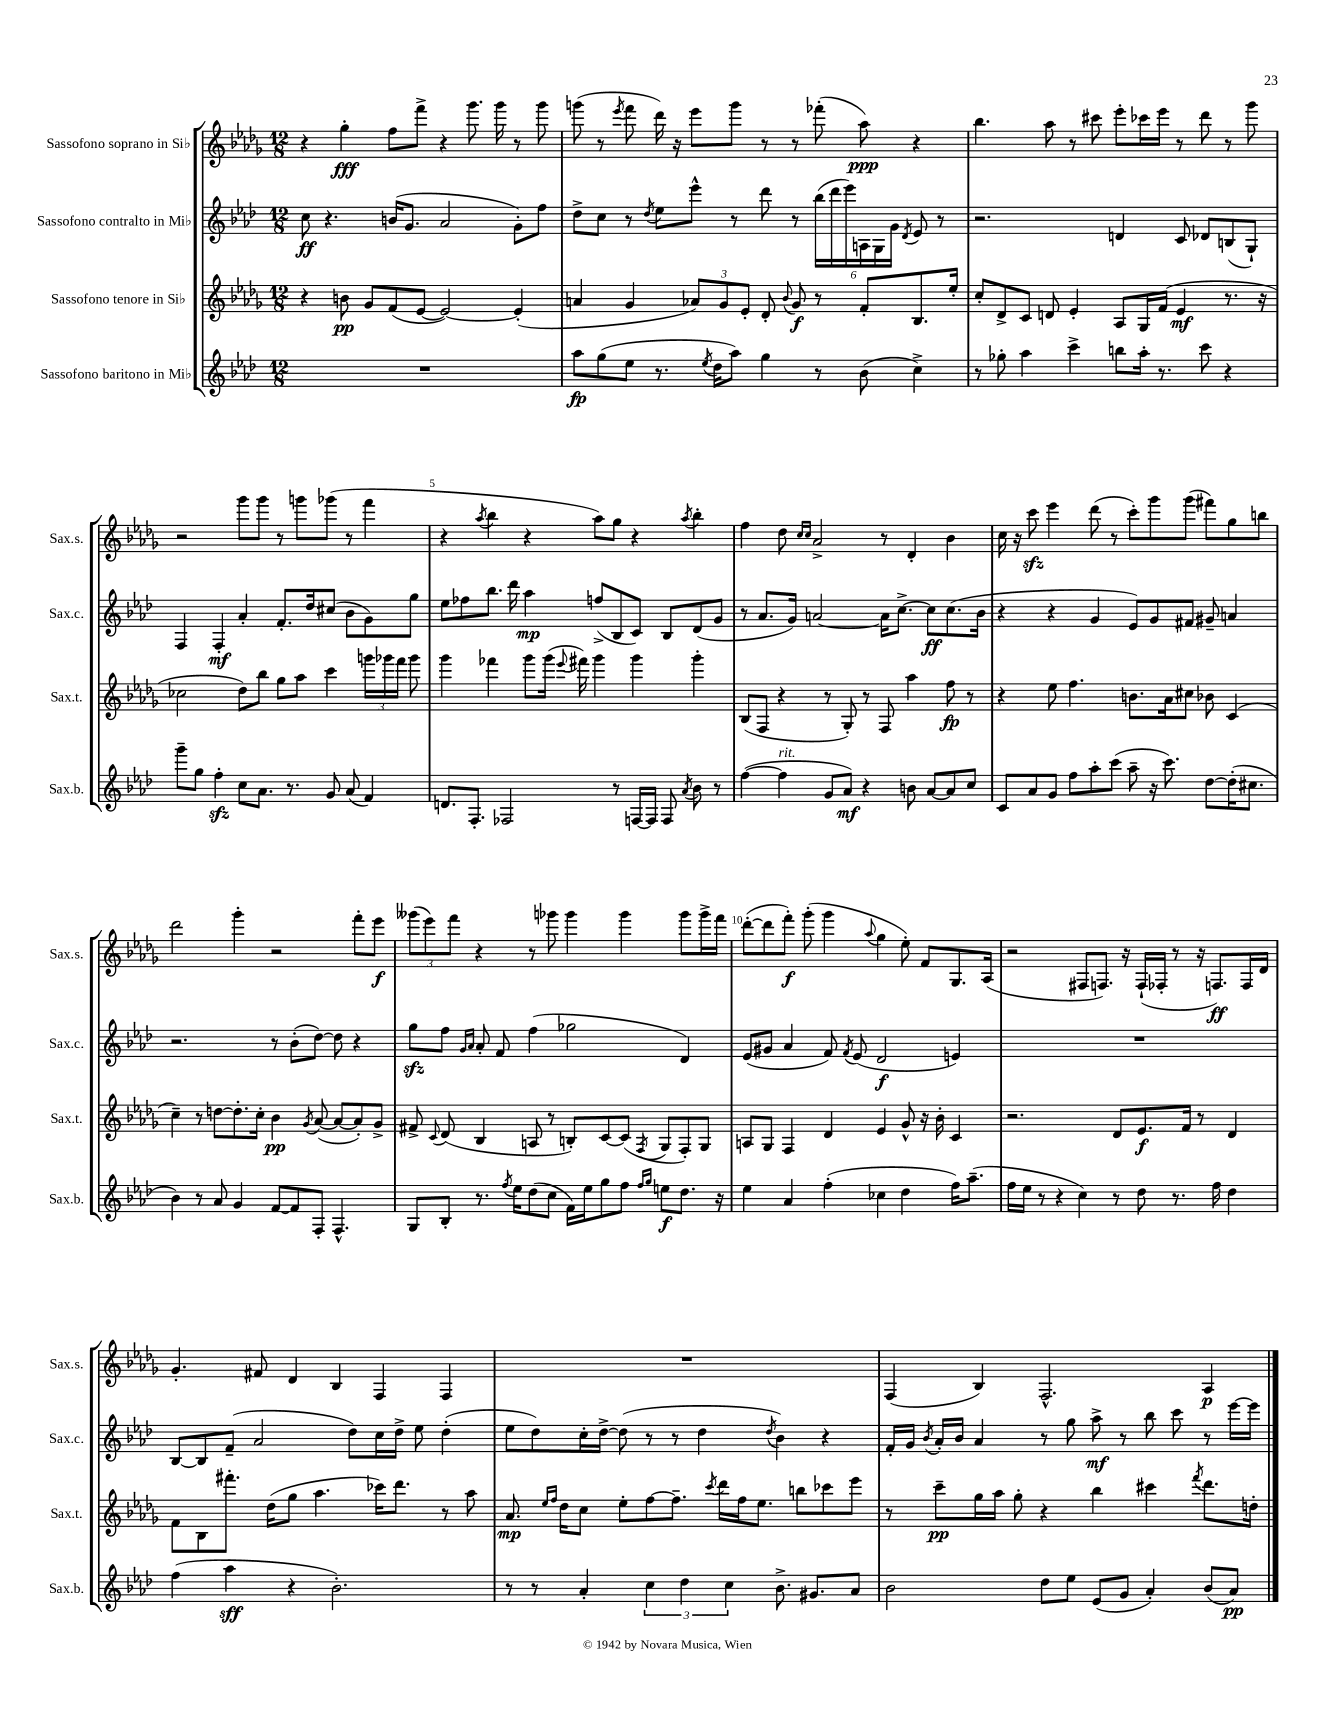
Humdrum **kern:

**kern	**kern	**kern	**kern
*staff4	*staff3	*staff2	*staff1
*clefG2	*clefG2	*clefG2	*clefG2
*k[b-e-a-d-]	*k[b-e-a-d-g-]	*k[b-e-a-d-]	*k[b-e-a-d-g-]
*M12/8	*M12/8	*M12/8	*M12/8
1.r	4r	8cc	4r
.	.	4.r	.
.	8b	.	4gg-'
.	8g-	.	.
.	(8f	(16b	8ff
.	.	8.g	.
.	[8e-	.	8fff^
.	2e-_)	2a-	4r
.	.	.	8.ggg-
.	.	.	16ggg-
.	(4e-']	8g')	8r
.	.	8ff	8ggg-
=	=	=	=
8aa-	4a	8dd-^	(8ggg
(8gg	.	8cc	8r
.	.	.	8qeee-
8ee-	4g-	8r	8fff
.	.	8qdd-	.
8.r	.	8ee-	16ddd-)
.	.	.	16r
.	12a-)	8eee-^^	8eee-
8qee-	.	.	.
16dd-	.	.	.
.	12g-	.	.
8aa-)	.	8r	8ggg
.	12e-'	.	.
4gg	8d-'	8ddd-	8r
.	8qqb-	.	.
.	8g-	8r	8r
8r	8r	(24bb-	(8fff-'
.	.	24ddd-	.
.	.	24eee-)	.
(8b-	8f'	24A	8aa-)
.	.	24G	.
.	.	24g	.
.	.	8qd-	.
4cc^)	8.B-	8e-	4r
.	.	8r	.
.	16ee-'	.	.
=	=	=	=
8r	8cc'	2.r	4.bb-
8gg-'	8d-^	.	.
4aa-	8c	.	.
.	8d	.	8aa-
4ccc^	4e-'	.	8r
.	.	.	8ccc#
8bb	8A-	4d	8eee-'
16aa-'	16G-	.	16ccc-
8.r	(16f	.	16eee-
.	4e-	8c	8r
8ccc	.	8d-	8ddd-
4r	8.r	(8B	8r
.	.	8G`)	8ggg-
.	16r	.	.
=	=	=	=
8ggg~	2cc-	4F	2r
8gg	.	.	.
4ff'	.	4F'	.
8cc	8dd-)	4a-'	8ggg-
8.a-	8bb-	.	8ggg-
.	8gg-	8.f'	8r
8.r	.	.	.
.	8aa-	.	8ggg
.	.	16dd-	.
8g	4ccc	(8cc#	(8ggg-
(8a-	.	8b-	8r
4f)	24ggg	8g)	4fff
.	24ggg-	.	.
.	24fff	.	.
.	8ggg-	8gg	.
=	=	=	=
8.d	4ggg-	8ee-	4r
.	.	8ff-	.
8.F'	.	.	.
.	.	.	8qaa-
.	4fff-	8.bb-	4bb-
2F-	.	.	.
.	.	16ddd-	.
.	8ggg-	4aa-	4r
.	(16ggg-	.	.
.	8qqeee-	.	.
.	16fff#)	.	.
.	4ggg-	(8ff^	8aa-)
8r	.	8B-	8gg-
[16F	4ggg-	8c)	4r
16F]	.	.	.
8F	.	8B-	.
8qa-	.	.	8qaa-
8b-	4ggg-'	(8d-	4bb-'
8r	.	8g	.
=	=	=	=
([4ff	(8B-	8r	4ff
.	8F	8.a-	.
4ff]	4r	.	8dd-
.	.	16g)	.
.	.	.	16qqcc
.	.	.	16qqcc
.	.	[2a	2a-^
8g	8r	.	.
8a-)	8G-')	.	.
4r	8r	.	.
.	8F	16a]	8r
.	.	[8.cc^	.
8b	4aa-	.	4d-'
[8a-	.	8cc]	.
8a-]	8ff	(8.cc	4b-
8cc	8r	.	.
.	.	16b-	.
=	=	=	=
8c	4r	4r	16cc
.	.	.	16r
8a-	.	.	8ccc
8g	8ee-	4r	4eee-
8ff	4.ff	.	.
8aa-'	.	4g	(8ddd-
(8ccc	.	.	8r
8aa-~	8.b	8e-)	8ccc')
16r	.	8g	8ggg-
8.ccc)	16a-	.	.
.	8cc#	8f#	(8ggg-
[8dd-	8b-	8g#~	8fff#)
(16dd-']	(4c	4a	8gg-
8.cc#	.	.	.
.	.	.	8bb
=	=	=	=
4b-)	4cc~)	2.r	2ddd-
8r	8r	.	.
8a-	[8dd	.	.
4g	8.dd']	.	4ggg-'
.	16cc'	.	.
[8f	4b-	8r	2r
8f]	.	(8b-'	.
.	8qg-	.	.
8F'	([8a-	[8dd-)	.
4.F^^	8a-_	8dd-]	.
.	8a-'])	4r	8fff'
.	8g-^	.	8eee-
=	=	=	=
8G	8f#^	8gg	(12ggg--
.	.	.	12eee-)
.	8qqc	.	.
8B-'	(8d-	8ff	.
.	.	.	12fff
.	.	16qqg	.
.	.	16qqa-	.
8.r	4B-	8a-'	4r
.	.	8f	.
8qff	.	.	.
16ee-	.	.	.
(8dd-	8A	(4ff	8r
8cc	8r	.	8ggg-
16f)	8B')	2gg-	4ggg-
16ee-	.	.	.
8gg	[8c	.	.
8ff	(8c]	.	4ggg-
16qqff	.	.	.
16qqgg	8qF	.	.
8ee	8G-	.	.
8.dd-	8F')	4d-)	8ggg-
.	8G-	.	16ggg-^
16r	.	.	16fff
=	=	=	=
4ee-	8A	(8e-	([8ddd-'
.	8G-	8g#	8ddd-]
4a-	4F	4a-	8fff')
.	.	.	(8ggg-'
(4ff'	4d-	8f)	4ggg-
.	.	8qf	.
.	.	(8e-	.
.	.	.	8qqaa-
4cc-	4e-	2d-	4gg-
4dd-	8g-^^	.	8ee-')
.	16r	.	8f
.	16b-'	.	.
16ff)	4c	4e)	8.G-
(8.aa-~	.	.	.
.	.	.	(16A-
=	=	=	=
16ff	2.r	1.r	2r
16ee-	.	.	.
8r	.	.	.
4r	.	.	.
4cc)	.	.	8F#
.	.	.	8.F)
8r	8d-	.	.
.	.	.	16r
8dd-	8.e-	.	(16F`
.	.	.	16F-'
8.r	.	.	8r
.	16f	.	.
.	8r	.	16r
16ff	.	.	8.F)
4dd-	4d-	.	.
.	.	.	16F
.	.	.	16d-
=	=	=	=
(4ff	8f	[8B-	4.g-'
.	8B-	8B-]	.
4aa-	8.fff#'	(8f~	.
.	.	2a-	8f#
.	(16dd-	.	.
4r	8gg-	.	4d-
.	4.aa-	.	.
2.b-')	.	.	4B-
.	.	8dd-)	.
.	16ccc-)	16cc	4F
.	8.ddd-	16dd-^	.
.	.	8ee-	.
.	8r	(4dd-'	4F
.	8aa-	.	.
=	=	=	=
8r	8.a-	8ee-	1.r
8r	.	8dd-)	.
.	16qqee-	.	.
.	16qqff	.	.
.	16dd-	.	.
4a-'	8cc	16cc'	.
.	.	[16dd-^	.
.	8ee-'	(8dd-]	.
6cc	[8ff	8r	.
.	8.ff~]	8r	.
6dd-	.	.	.
.	.	4dd-	.
.	8qccc	.	.
.	16ddd-	.	.
6cc	.	.	.
.	16ff	.	.
.	8.ee-	.	.
.	.	8qdd-	.
8.b-^	.	4b-)	.
.	8bb	.	.
8.g#	.	.	.
.	8ccc-	4r	.
8a-	8eee-	.	.
=	=	=	=
2b-	8r	16f'	(4F
.	.	16g	.
.	.	8qb-	.
.	8ccc~	16a-'	.
.	.	16b-	.
.	16gg-	4a-	4B-)
.	16aa-	.	.
.	8gg-'	.	.
8dd-	4r	8r	2.F^^
8ee-	.	8gg	.
(8e-	4bb-	8aa-^	.
8g	.	8r	.
4a-')	4ccc#	8bb-	.
.	.	8ccc	.
.	8qfff	.	.
(8b-	8.ddd-	8r	4A-
8a-)	.	[16eee-	.
.	16dd'	16eee-]	.
==	==	==	==
*-	*-	*-	*-
